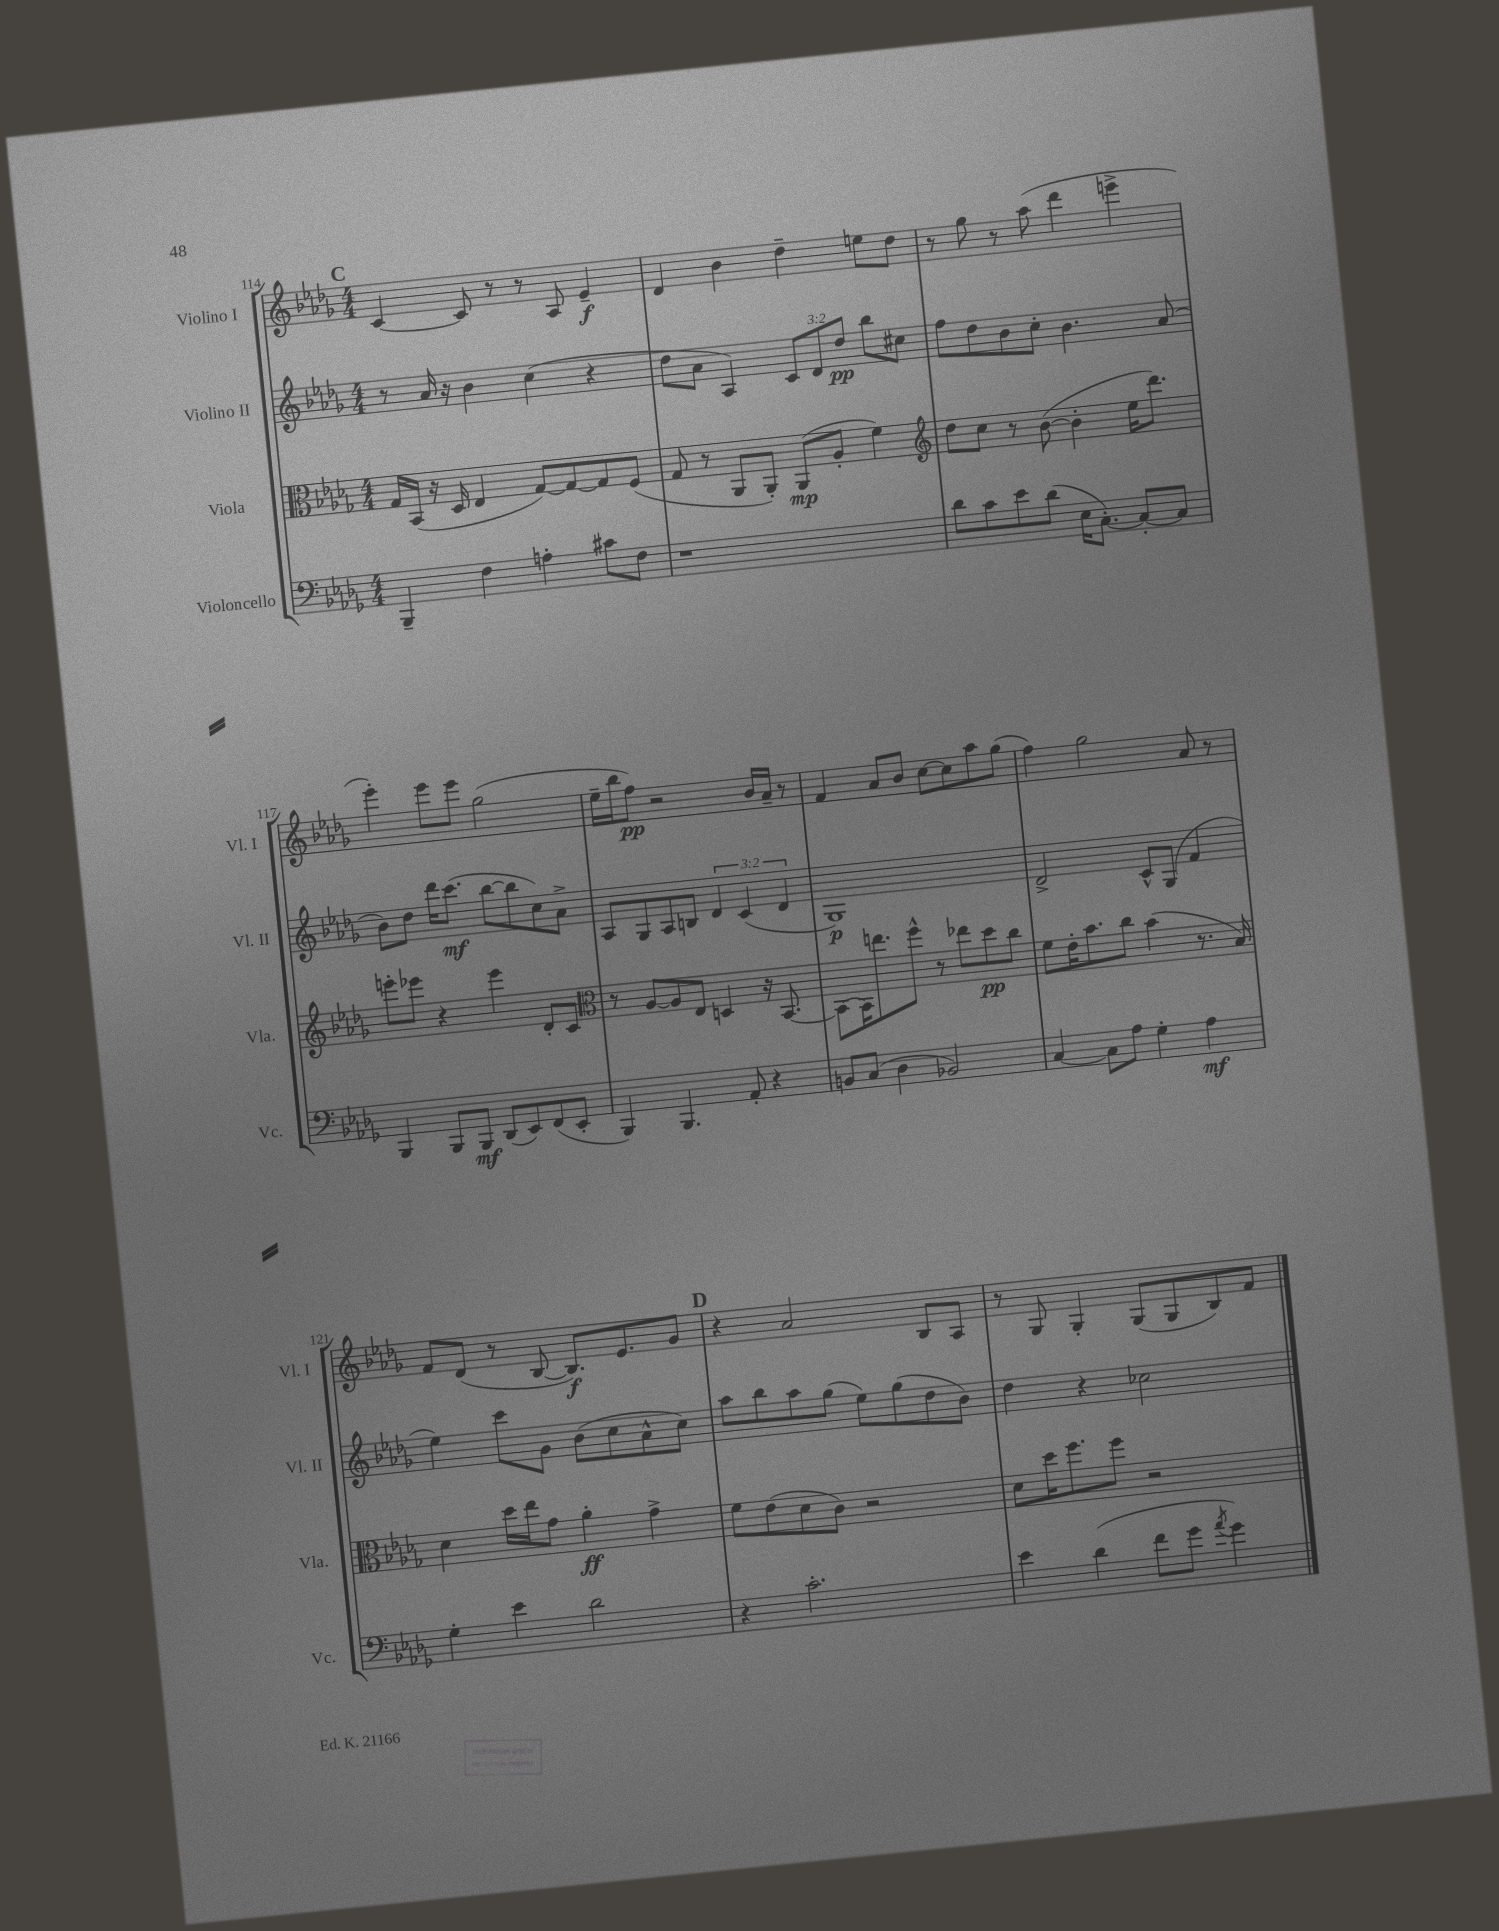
<<
\new StaffGroup <<
\new Staff = "s0" \with { instrumentName = "Violino I" shortInstrumentName = "Vl. I" } {
    \clef treble \key des \major \numericTimeSignature \time 4/4
    \mark \markup { \bold "C" } c'4~ c'8 r8 r8 aes8 ees'4--\f |
    des'4 bes'4 des''4-- e''8 des''8 |
    r8 ges''8 r8 aes''8( des'''4 e'''4-> |
    ees'''4-.) ees'''8 ees'''8 ges''2( |
    ees''16-- bes''16 f''8\pp) r2 bes'16 aes'16-- r8 |
    f'4 aes'8 bes'8 c''8~ c''8 aes''8 ges''8( |
    f''4) ges''2 aes'8 r8 |
    f'8 des'8( r8 bes8~ bes8.\f) ees'8. ges'8 |
    \mark \markup { \bold "D" } r4 aes'2 bes8 aes8 |
    r8 ges8 ges4-. ges8( ges8 bes8) f'8 \bar "|." |
}
\new Staff = "s1" \with { instrumentName = "Violino II" shortInstrumentName = "Vl. II" } {
    \clef treble \key des \major \numericTimeSignature \time 4/4 \override Staff.TupletNumber.text = #tuplet-number::calc-fraction-text
    \mark \markup { \bold "C" } r8 aes'16 r16 bes'4 c''4( r4 |
    des''8 aes'8 aes4) \tuplet 3/2 { c'8 des'8 des''8\pp } bes''8 cis''8 |
    f''8 des''8 bes'8 c''8-. bes'4. aes'8( |
    bes'8) des''8 des'''16 c'''8.\mf( bes''8~ bes''8 c''8) aes'8-> |
    aes8 ges8 aes8 b8 \tuplet 3/2 { des'4 c'4( des'4 } |
    ges1\p) |
    des'2-> c'8-^ ges8( f'4 |
    ees''4) c'''8 ges'8 bes'8( c''8 aes'8-^ c''8) |
    \mark \markup { \bold "D" } aes''8 bes''8 aes''8 ges''8( ees''8) ges''8( des''8 bes'8) |
    des''4 r4 ces''2 \bar "|." |
}
\new Staff = "s2" \with { instrumentName = "Viola" shortInstrumentName = "Vla." } {
    \clef alto \key des \major \numericTimeSignature \time 4/4
    \mark \markup { \bold "C" } ges16 bes,16( r16 des16 ees4 ges8~) ges8~ ges8 f8( |
    ges8 r8 aes,8 aes,8-.) aes,8\mp( aes8-. f'4) |
    \clef treble des''8 c''8 r8 bes'8~( bes'4-. ees''16 des'''8.) |
    e'''8-. ees'''8 r4 ees'''4 des'8-. c'8 |
    \clef alto r8 aes8~ aes8 ees8 d4 r16 bes,8.~ |
    bes,8~ bes,16 e''8. f''8-^ r8 ees''8 des''8\pp c''8 |
    f'8 ees'16-. bes'8. c''8 bes'4( r8. bes16) |
    des'4 des''16 ees''16 ges'8 aes'4-.\ff ges'4-> |
    \mark \markup { \bold "D" } f'8 ees'8( des'8 c'8) r2 |
    des'8 des''16 f''8. f''8 r2 \bar "|." |
}
\new Staff = "s3" \with { instrumentName = "Violoncello" shortInstrumentName = "Vc." } {
    \clef bass \key des \major \numericTimeSignature \time 4/4
    \mark \markup { \bold "C" } bes,,4-- f4 a4-. cis'8 f8 |
    r1 |
    des'8 c'8 ees'8 des'8( ees16 c8.~-.) c8~-. c8 |
    bes,,4 bes,,8 bes,,8\mf des,8( ees,8) f,8( ees,8-. |
    bes,,4) bes,,4. aes,8-. r4 |
    b,8 c8( des4 bes,2) |
    c4~ c8 aes8 ges4-. aes4\mf |
    ges4-. ees'4 des'2 |
    \mark \markup { \bold "D" } r4 c'2.-. |
    ees'4 des'4( f'8 ges'8 \acciaccatura { aes'8 } ges'4) \bar "|." |
}
>>
>>
\layout { \context { \Score currentBarNumber = #114 } }
